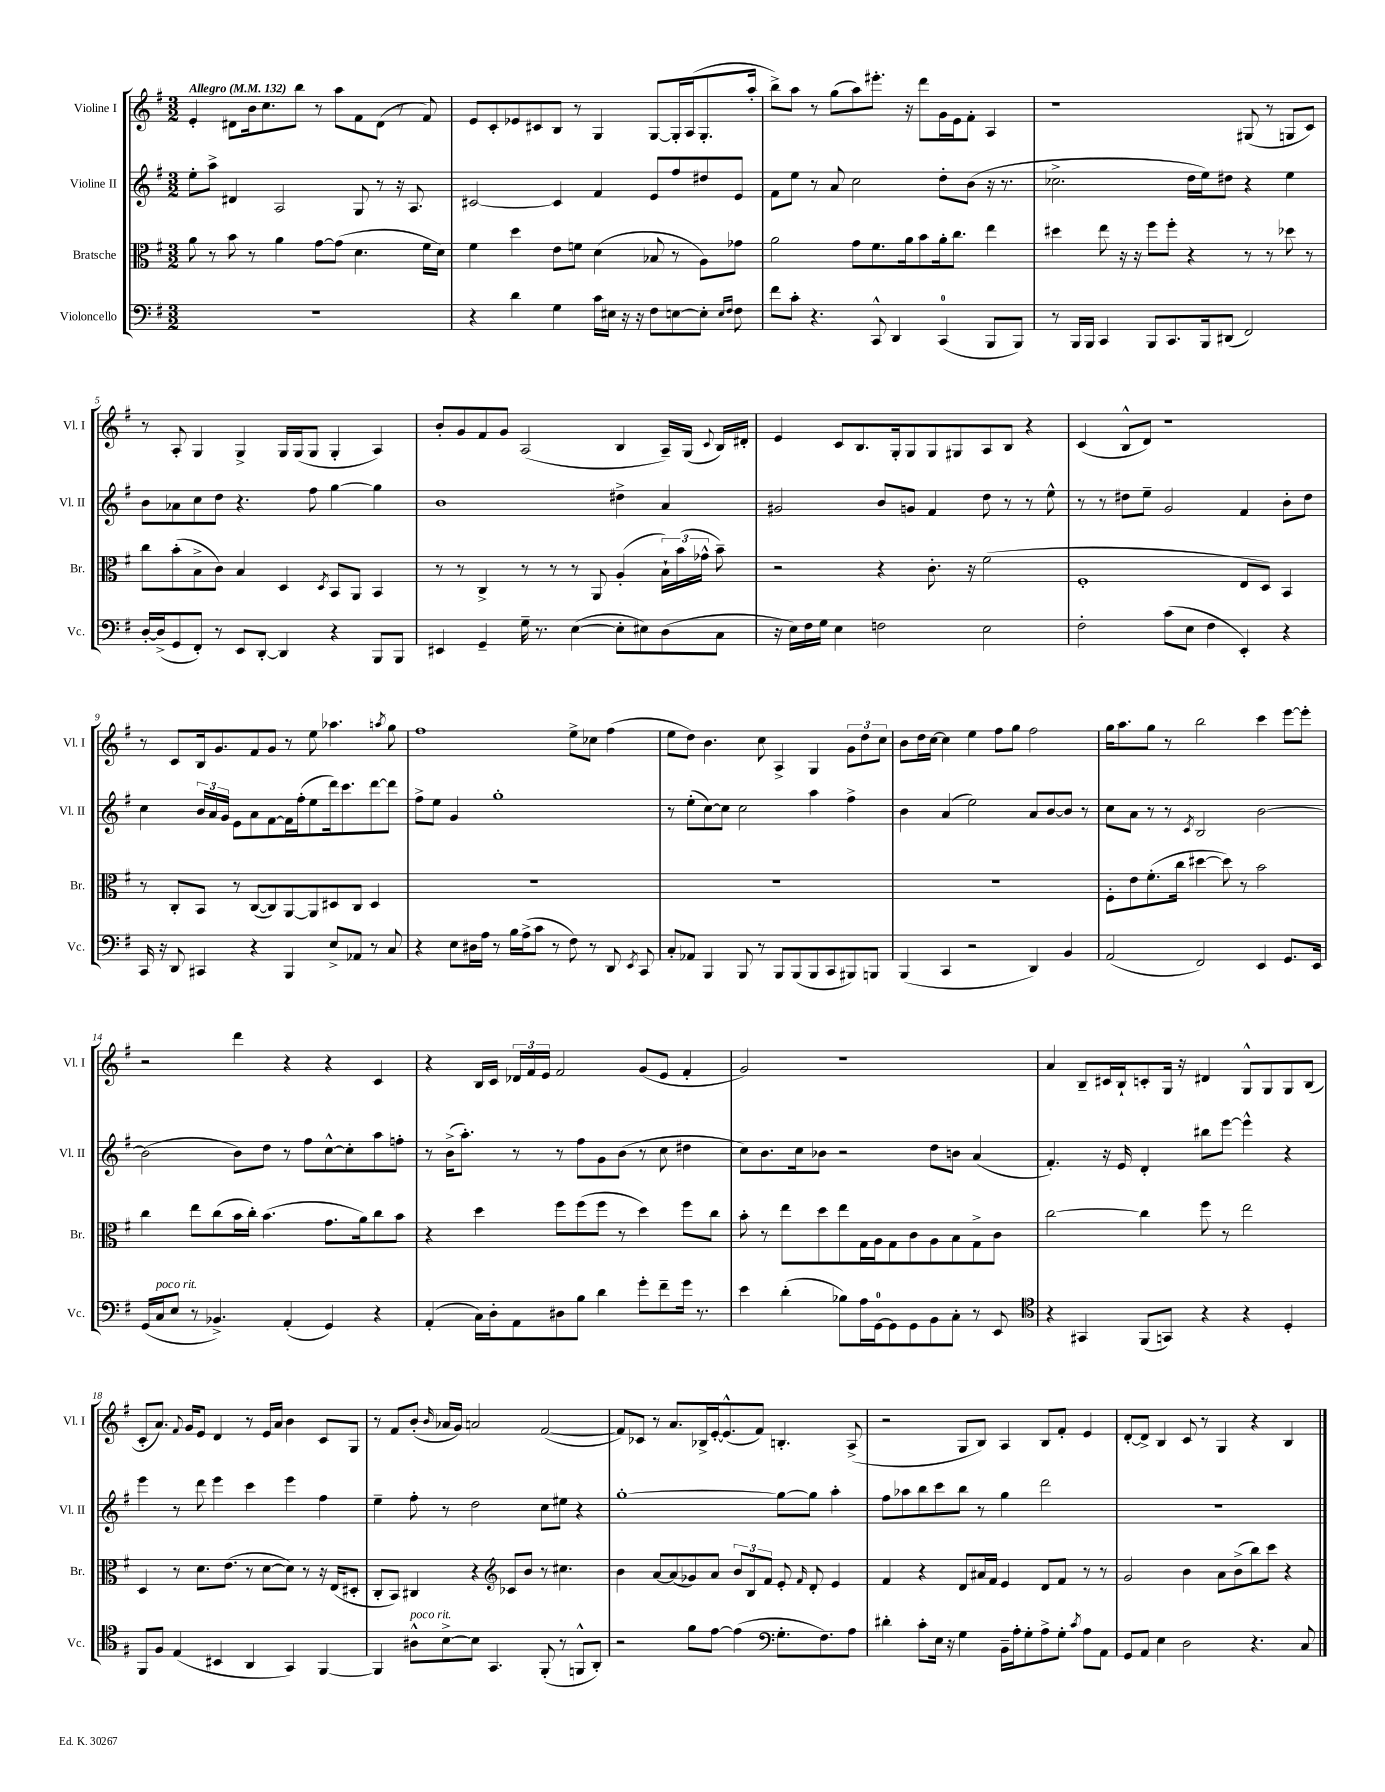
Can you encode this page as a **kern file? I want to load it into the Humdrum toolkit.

**kern	**kern	**kern	**kern
*part4	*part3	*part2	*part1
*staff4	*staff3	*staff2	*staff1
*I"Violoncello	*I"Bratsche	*I"Violine II	*I"Violine I
*I'Vc.	*I'Br.	*I'Vl. II	*I'Vl. I
*clefF4	*clefC3	*clefG2	*clefG2
*k[f#]	*k[f#]	*k[f#]	*k[f#]
*M3/2	*M3/2	*M3/2	*M3/2
*MM132	*MM132	*MM132	*MM132
=1	=1	=1	=1
!	!	!	!LO:TX:a:B:t=Allegro
1.r	8a\	8ee'\L	4e'/
.	8r	8aa^\J	.
.	8b\	4d#X/	8d#X\L
.	8r	.	16b\k
.	.	.	8.cc\
.	4a\	2A/	.
.	.	.	8bb\J
.	[8g\L	.	8r
.	(8g\J]	.	8aa\L
.	4.d\	8G/	8f#\
.	.	8r	(8d#\J
.	.	16r	8r
.	.	8.A/	.
.	16f#\LL	.	8f#/)
.	16d\JJ)	.	.
=2	=2	=2	=2
4r	4f#\	[2c#X/	8e/L
.	.	.	8c'/
4d\	4dd\	.	8e-X/
.	.	.	8c#X/
4G\	8e\L	4c#/]	8B/J
.	8fn\J	.	8r
16c\LL	(4d\	4f#/	4G/
16E#X\JJ	.	.	.
16r	.	.	.
16r	.	.	.
8F#\L	8B-X/	8e/L	[8G/L
[8En\	8r	8ff#/	16G'/L]
.	.	.	(16A/J
8E'\J]	8A\L)	8dd#X/	8.G'/
16qqE/LL	.	.	.
16qqF#/JJ	.	.	.
8F#\	8g-X\J	8e/J	.
.	.	.	16aa'/Jk
=3	=3	=3	=3
8f#\L	2a\	8f#\L	8bb^\L)
8c'\J	.	8ee\J	8aa\J
4.r	.	8r	8r
.	.	8a/	(8gg\L
.	8g\L	2cc\	8aa\)
8CC^^/	8.f#\	.	8.eee#X'\J
4DD/	.	.	.
.	16a\k	.	16r
.	8b\	.	8ddd\L
(4CC/	16a'\k	8dd'\L	16g\L
.	8.cc\J	.	16e\J
.	.	(8b\J	8f#'\J
8BBB/L	4ee\	16r	4A/
.	.	8.r	.
8BBB/J)	.	.	.
=4	=4	=4	=4
8r	4dd#X\	2.cc-X^\	1r
16BBB/LL	.	.	.
16BBB/JJ	.	.	.
4CC/	8ee\	.	.
.	16r	.	.
.	16r	.	.
8BBB/L	8ff#\L	.	.
8.CC/	8ff#'\J	.	.
.	4r	16dd\LL	.
16BBB/k	.	16ee\J)	.
(8DD#X/J	.	8dd#X\J	.
2FF#/)	8r	4r	(8G#X/
.	8r	.	8r
.	8dd-X\	4ee\	8Gn/L
.	8r	.	8c/J)
!!LO:LB:g=z
=5	=5	=5	=5
[16D'/LL	8cc\L	8b\L	8r
(16D^/J]	.	.	.
8GG/	(8b'\	8a-X\	8A'/
8FF#'/J)	8B^\	8cc\	4G/
8r	8c\J)	8dd\J	.
8EE/L	4B/	4.r	4G^/
[8DD'/J	.	.	.
4DD/]	4D/	.	16G/LL
.	.	.	(16G/J
.	.	8ff#\	8G/J
.	8qD/	.	.
4r	8BB/L	[4gg\	4G'/
.	8AA/J	.	.
8BBB/L	4BB/	4gg\]	4A/)
8BBB/J	.	.	.
=6	=6	=6	=6
4EE#X/	8r	1b	8b'/L
.	8r	.	8g/
4GG~/	4C^/	.	8f#/
.	.	.	8g/J
16G~\	8r	.	(2A/
8.r	.	.	.
.	8r	.	.
([4E\	8r	.	.
.	8AA/	.	.
8E'\L]	(4A'/	4dd#X^\	4B/
8E#X\)	.	.	.
(8D\	24B`\LL)	4a/	16A~/LL)
.	(24b\	.	.
.	.	.	(16G/JJ
.	24g-X^^\JJ	.	.
.	.	.	8qqc/
8C\J	8b~\)	.	16B/LL)
.	.	.	16d#X'/JJ
=7	=7	=7	=7
16r	2r	2g#X/	4e/
16E\LL)	.	.	.
16F#\	.	.	.
16G\JJ	.	.	.
4E\	.	.	8c/L
.	.	.	8.B/
2Fn\	4r	8b/L	.
.	.	.	16G'/k
.	.	8gn/J	8G/
.	8.c'\	4f#/	8G/
.	.	.	8G#X/
.	16r	.	.
2E\	(2f#\	8dd\	8A/
.	.	8r	8B/J
.	.	8r	4r
.	.	8ee^^\	.
=8	=8	=8	=8
2F#'\	1F#'	8r	(4c/
.	.	8r	.
.	.	8dd#X\L	8B^^/L
.	.	8ee~\J	8d/J)
(8c\L	.	2g/	1r
8E\J	.	.	.
4F#\	.	.	.
4EE'/)	8E/L	4f#/	.
.	8D/J)	.	.
4r	4BB/	8b'\L	.
.	.	8dd#\J	.
!!LO:LB:g=z
=9	=9	=9	=9
16CC/	8r	4cc\	8r
16r	.	.	.
8DD/	8C'/L	.	8c/L
4CC#X/	8BB/J	24b/LL	16B/k
.	.	24a/	.
.	.	.	8.g/
.	.	24g/JJ	.
.	8r	8e\L	.
4r	([8C/L	8a\	8f#/
.	8C/])	[8f#\	8g/J
4BBB/	[8AA/	16f#\L]	8r
.	.	(16ff#'\J	.
.	8AA/]	8ee\	8ee\
8E^/L	8D#X/	16ddd\k)	4.aa-X\
.	.	8.ccc\	.
8AA-X/J	8C/J	.	.
8r	4D#/	[8ddd\	.
.	.	.	8qaan/
8C/	.	8ddd\J]	8gg\
=10	=10	=10	=10
4r	1.r	8ff#^\L	1ff#
.	.	8ee\J	.
8E\L	.	4g/	.
16D#X\L	.	.	.
16A\JJ	.	.	.
8r	.	1gg'	.
16B\LL	.	.	.
(16A^\J	.	.	.
8c\J	.	.	.
8r	.	.	.
8F#\)	.	.	8ee^\L
8r	.	.	8cc-X\J
8DD/	.	.	(4ff#\
8qEE/	.	.	.
8CC/	.	.	.
=11	=11	=11	=11
8C'/L	1.r	8r	8ee\L
8AA-X/J	.	(8ee'\L	8dd\J)
4BBB/	.	[8cc\)	4.b\
.	.	8cc\J]	.
8BBB/	.	2cc\	.
8r	.	.	8cc\
8BBB/L	.	.	4A^/
(8BBB/	.	.	.
8BBB/	.	4aa\	4G/
8CC/	.	.	.
8BBB#X/)	.	4ff#^\	12g\L
.	.	.	12dd\
8BBBn/J	.	.	.
.	.	.	12cc\J
=12	=12	=12	=12
(4BBB/	1.r	4b\	8b\L
.	.	.	16dd\L
.	.	.	[16cc\JJ
4CC/	.	(4a/	4cc\]
2r	.	2ee\)	4ee\
.	.	.	8ff#\L
.	.	.	8gg\J
4DD/)	.	8a/L	2ff#\
.	.	[8b/	.
4BB/	.	8b/J]	.
.	.	8r	.
=13	=13	=13	=13
(2AA/	8F#'\L	8cc\L	16gg\KL
.	.	.	8.aa\
.	8e\	8a\J	.
.	(8.f#'\	8r	8gg\J
.	.	8r	8r
.	16cc\Jk	.	.
.	.	8qc/	.
2FF#/)	[4dd#X\	2B/	2bb\
.	8dd#\])	.	.
.	8r	.	.
4EE/	2b\	[2b\	4ccc\
8.GG/L	.	.	[8eee\L
.	.	.	8eee'\J]
16EE/Jk	.	.	.
!!LO:LB:g=z
=14	=14	=14	=14
(16GG/LL	4cc\	(2b\]	2r
!LO:TX:a:i:t=poco rit.	!	!	!
16C/J	.	.	.
8E/J	.	.	.
8r	8ee\L	.	.
4.BB-X^/)	(8cc\	.	.
.	16b\L	8b\L)	4ddd\
.	16cc'\JJ)	.	.
.	(4.b\	8dd\J	.
(4AA'/	.	8r	4r
.	.	8ff#\L	.
4GG/)	8.g\L	[8cc^^\	4r
.	.	8cc'\]	.
.	16a\k)	.	.
4r	8cc\	8aa\	4c/
.	8b\J	8ffn'\J	.
=15	=15	=15	=15
(4AA'/	4r	8r	4r
.	.	(16b^\KL	.
.	.	8.aa'\J)	.
16C\LL)	4dd\	.	16B/LL
16D'\J	.	.	16c/JJ
8AA\	.	8r	24d-X/LL
.	.	.	24f#/
.	.	.	24e/JJ
8D#X\	8ff#\L	8r	2f#/
8B\J	(8ff#\	8ff#\L	.
4d\	8ff#\J	8g\	.
.	8r	(8b\J	.
8g'\L	4dd\)	8r	(8g/L
8f#~\	.	8cc\	8e/J
16g\Jk	8ff#\L	4dd#X\	4f#'/
8.r	.	.	.
.	8cc\J	.	.
=16	=16	=16	=16
4e\	8b'\	8cc\L)	2g/)
.	8r	8.b\	.
(4d'\	8ee\L	.	.
.	.	16cc\k	.
.	8dd\	8b-X\J	.
8B-X\L)	8ee\	2r	1r
16A\L	16G\L	.	.
[16GG\J	16A\J	.	.
8GG\]	8G\	.	.
8GG\	8c\	.	.
8BB\	8A\	8dd\L	.
8C'\J	8B\	8bn\J	.
8r	8G^\	(4a/	.
8EE/	8c\J	.	.
=17	=17	=17	=17
*clefC4	*	*	*
4r	[2cc\	4.f#'/)	4a/
4GG#X/	.	.	8B~/L
.	.	16r	16c#X/L
.	.	16e/	16B`/J
(8FF#/L	4cc\]	4d'/	8cn'/
8GGn/J)	.	.	16G/Jk
.	.	.	16r
4r	8ff#\	8bb#X\L	4d#X/
.	8r	[8eee\J	.
4r	2ee\	4eee^^\]	8G^^/L
.	.	.	8G/
4D'/	.	4r	8G/
.	.	.	(8B/J
!!LO:LB:g=z
=18	=18	=18	=18
8FF#/L	4D/	4eee\	8c'/L
8F#/J	.	.	8.a/J)
(4E/	8r	8r	.
.	.	.	8qqf#/
.	.	.	16g/KL
.	8.d\L	8ddd\	8e/J
4BB#X/	.	4eee\	4d/
.	(8.e\J	.	.
4AA/	8r	4ccc\	8r
.	[8d\L	.	16e/LL
.	.	.	16a/JJ
4GG/)	8d\J])	4eee\	4b\
.	8r	.	.
[4FF#/	16r	4ff#\	8c/L
.	(16E/KL	.	.
.	8D#X'/J	.	8G/J
=19	=19	=19	=19
4FF#/]	8C'/L	4ee~\	8r
.	8BB/J)	.	8f#/L
!LO:TX:a:i:t=poco rit.	!	!	!
8A#X^^\L	4C#X/	8ff#'\	(8b'/J
.	.	.	16qqb/
[8B^\	.	8r	16a-X/LL
.	.	.	16g/JJ)
8B\J]	4r	2dd\	2an/
4.GG/	.	.	.
*	*clefG2	*	*
.	8c-X/L	.	.
.	8b/J	.	.
(8FF#'/	8r	8cc\L	([2f#/
8r	4.cc#X\	8ee#X\J	.
8FFn^^/L	.	4r	.
8AA'/J)	.	.	.
=20	=20	=20	=20
2r	4b\	[1gg'	8f#/L])
.	.	.	8c-X/J
.	[8a/L	.	8r
.	(8a/]	.	8.a/L
8f#\L	8g-X/)	.	.
.	.	.	16B-X^/L
[8e\J	8a/J	.	[16e'/J
.	.	.	(8.e^^/]
(4e\]	12b/L	.	.
.	12B/	.	.
.	.	.	8f#/J)
.	12f#/J	.	.
*clefF4	*	*	*
8.G'\L	8e'/	8gg\L_	4.Bn'/
.	16qqf#/	.	.
.	8d'/	8gg\J]	.
8.F#\)	.	.	.
.	4e/	4aa'\	.
8A\J	.	.	(8A^/
=21	=21	=21	=21
4d#X'\	4f#/	8ff#\L	2r
.	.	8aa-X\	.
8c'\L	4r	8bb\	.
16E\Jk	.	8ccc\	.
16r	.	.	.
4G\	8d/L	8bb\J	8G/L
.	16a#X/L	8r	8B/J)
.	16f#/JJ	.	.
16BB~\LL	4e/	4gg\	4A/
16A'\J	.	.	.
8G'\	.	.	.
8A^\	8d/L	2ddd\	8B/L
8G'\J	8f#/J	.	8f#'/J
8qc/	.	.	.
8A\L	8r	.	4e/
8AA\J	8r	.	.
=22	=22	=22	=22
8GG/L	2g/	1.r	[8d'/L
8AA/J	.	.	8d^/J]
4E\	.	.	4B/
2D\	4b\	.	8c/
.	.	.	8r
.	8a\L	.	4G/
.	(8b^\	.	.
4.r	8bb\)	.	4r
.	8ccc\J	.	.
.	4r	.	4B/
8C/	.	.	.
==	==	==	==
*-	*-	*-	*-
